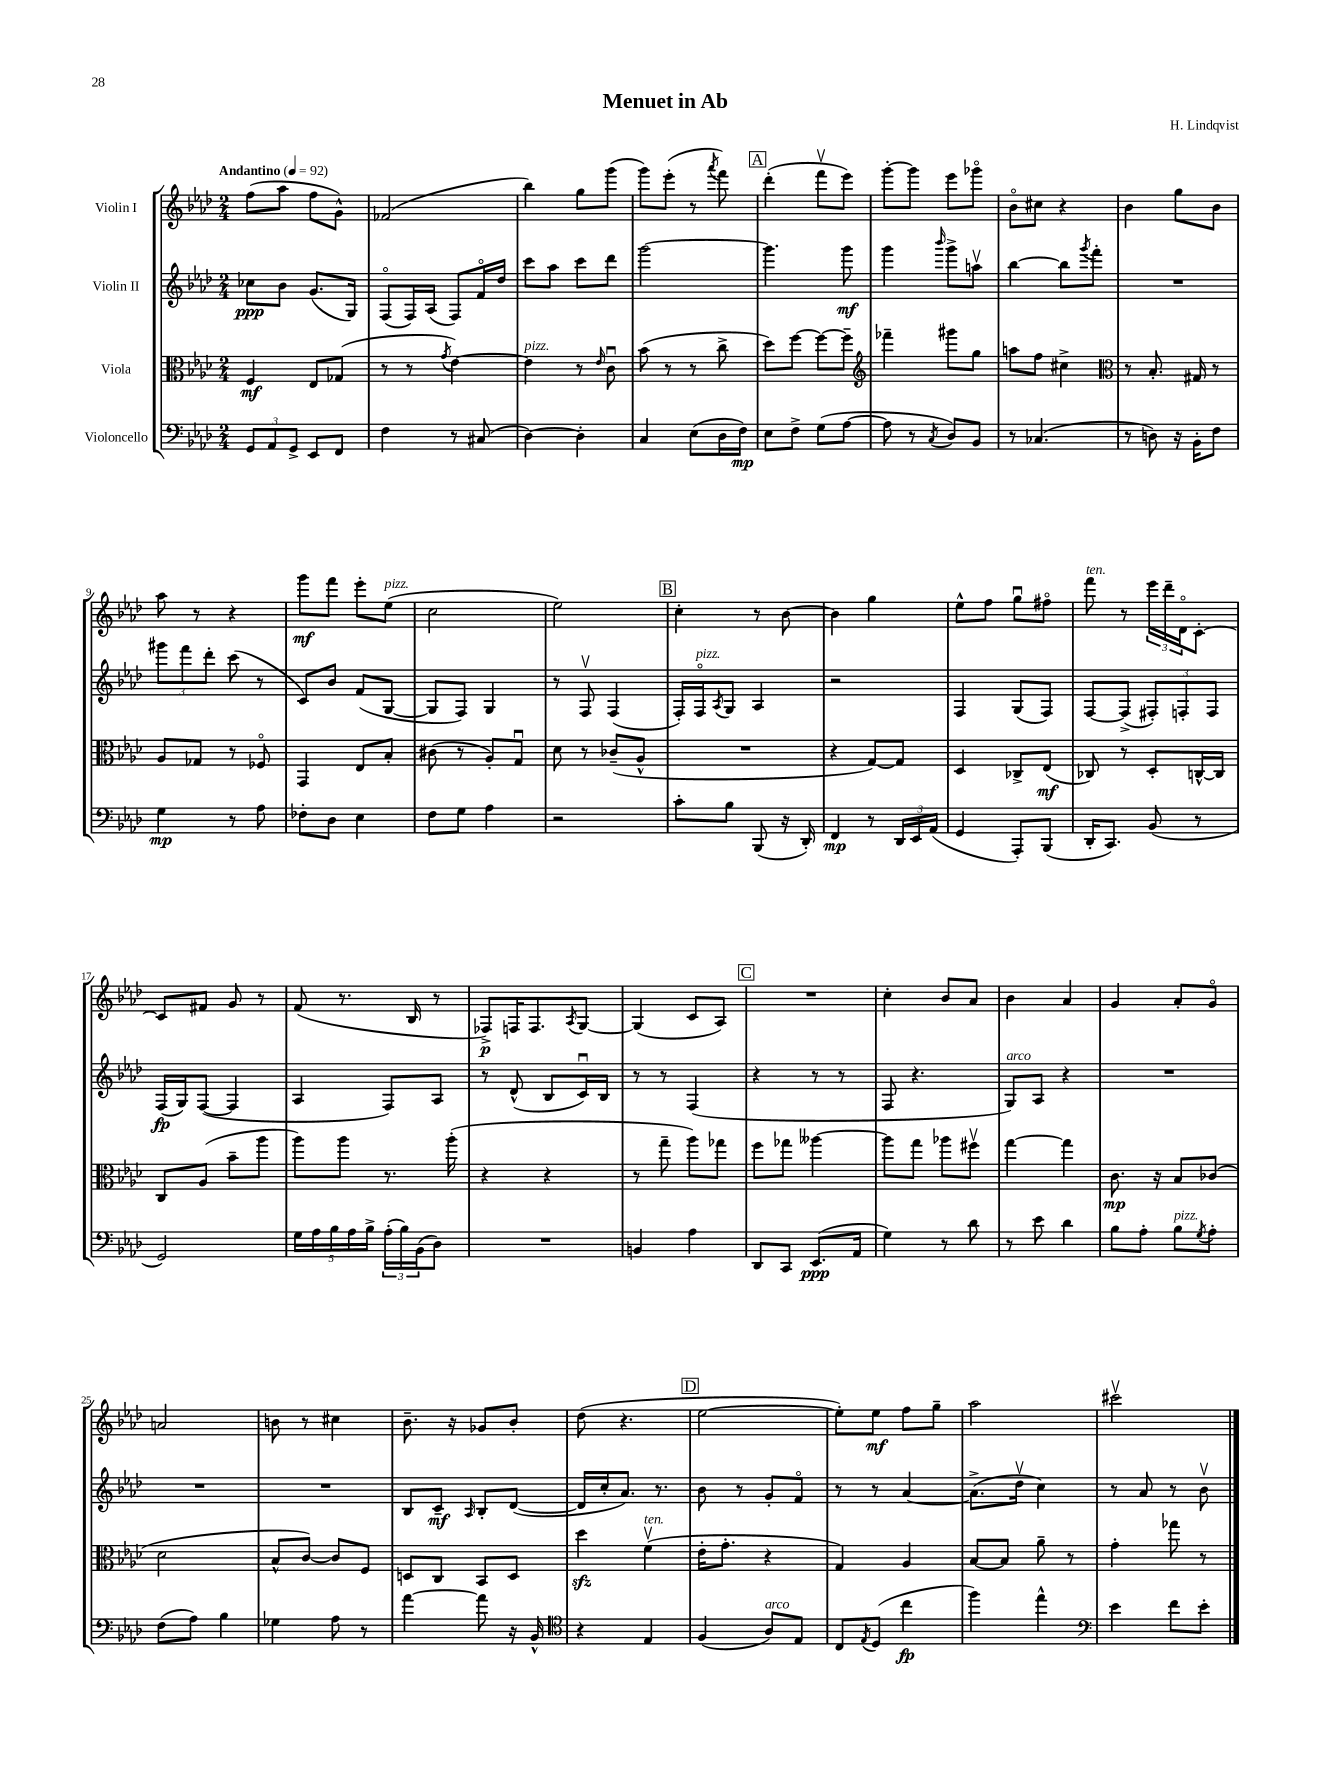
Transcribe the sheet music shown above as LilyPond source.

\header { title = "Menuet in Ab" composer = "H. Lindqvist" }
<<
\new StaffGroup <<
\new Staff = "s0" \with { instrumentName = "Violin I" } {
    \clef treble \key aes \major \numericTimeSignature \time 2/4 \tempo "Andantino" 4 = 92
    f''8( aes''8 f''8 g'8-^) |
    fes'2( |
    bes''4) g''8 g'''8( |
    g'''8) ees'''8-.( r8 \acciaccatura { aes'''8 } f'''8) |
    \mark \markup { \box "A" } des'''4-.( f'''8\upbow ees'''8) |
    g'''8~-. g'''8 ees'''8 ges'''8\flageolet |
    bes'8\flageolet cis''8 r4 |
    bes'4 g''8 bes'8 |
    aes''8 r8 r4 |
    g'''8\mf f'''8 ees'''8-. ees''8^\markup { \italic "pizz." }( |
    c''2 |
    ees''2) |
    \mark \markup { \box "B" } c''4-. r8 bes'8~ |
    bes'4 g''4 |
    ees''8-^ f''8 g''8\downbow fis''8\flageolet |
    f'''8^\markup { \italic "ten." } r8 \tuplet 3/2 { ees'''16 des'''16-- des'16\flageolet } c'8~-. |
    c'8 fis'8 g'8 r8 |
    f'8( r8. bes16 r8 |
    fes8->\p) f16 f8. \acciaccatura { aes8 } g8~ |
    g4( c'8 aes8) |
    \mark \markup { \box "C" } R2 |
    c''4-. bes'8 aes'8 |
    bes'4 aes'4 |
    g'4 aes'8-. g'8\flageolet |
    a'2 |
    b'8 r8 cis''4 |
    bes'8.-- r16 ges'8 bes'8-. |
    des''8( r4. |
    \mark \markup { \box "D" } ees''2~ |
    ees''8-.) ees''8\mf f''8 g''8-- |
    aes''2 |
    cis'''2\upbow \bar "|." |
}
\new Staff = "s1" \with { instrumentName = "Violin II" } {
    \clef treble \key aes \major \numericTimeSignature \time 2/4
    ces''8\ppp bes'8 g'8.( g16) |
    f8\flageolet( f16) aes16( f8) f'16\flageolet des''16 |
    c'''8 aes''8 c'''8 des'''8 |
    g'''2~ |
    \mark \markup { \box "A" } g'''4. g'''8\mf |
    g'''4 \grace { bes'''16 } g'''8-> a''8\upbow |
    bes''4~ bes''8 \acciaccatura { g'''8 } f'''8-. |
    R2 |
    \tuplet 3/2 { gis'''8 f'''8 des'''8-. } c'''8( r8 |
    c'8) bes'8 f'8( g8~ |
    g8 f8) g4 |
    r8 f8\upbow f4( |
    \mark \markup { \box "B" } f16-.) f16\flageolet^\markup { \italic "pizz." } \acciaccatura { aes8 } g8 aes4 |
    r2 |
    f4 g8( f8) |
    f8~ f8->( \tuplet 3/2 { fis8-.) f8-. f8 } |
    f16\fp( g16) f8~( f4 |
    aes4 f8) aes8 |
    r8 des'8-^( bes8 c'16\downbow) bes16 |
    r8 r8 f4( |
    \mark \markup { \box "C" } r4 r8 r8 |
    f8 r4. |
    g8^\markup { \italic "arco" }) aes8 r4 |
    R2 |
    R2 |
    R2 |
    bes8 c'8--\mf \grace { aes16 } bes8-. des'8~( |
    des'16 c''16-. aes'8.) r8. |
    \mark \markup { \box "D" } bes'8 r8 g'8-. f'8\flageolet |
    r8 r8 aes'4~ |
    aes'8.->( des''16\upbow c''4) |
    r8 aes'8 r8 bes'8\upbow \bar "|." |
}
\new Staff = "s2" \with { instrumentName = "Viola" } {
    \clef alto \key aes \major \numericTimeSignature \time 2/4
    f4\mf ees8 ges8( |
    r8 r8 \acciaccatura { g'8 } ees'4~) |
    ees'4^\markup { \italic "pizz." } r8 \grace { ees'16 } c'8\downbow |
    bes'8( r8 r8 c''8-> |
    \mark \markup { \box "A" } des''8) f''8~ f''8~ f''8-- |
    \clef treble fes'''4-- gis'''8 g''8 |
    a''8 f''8 cis''4-> |
    \clef alto r8 bes8.-. gis16 r8 |
    aes8 ges8 r8 fes8\flageolet |
    g,4 ees8 bes8-. |
    cis'8( r8 aes8-.) g8\downbow |
    des'8 r8 ces'8--( aes8-^ |
    \mark \markup { \box "B" } R2 |
    r4 g8~) g8 |
    des4 ces8-> ees8\mf( |
    ces8) r8 des8-. c16~-^ c16 |
    c8 aes8( bes'8-- aes''8 |
    aes''8) aes''8 r8. aes''16-.( |
    r4 r4 |
    r8 g''8-- aes''8) ges''8 |
    \mark \markup { \box "C" } f''8 ges''8 aeses''4~ |
    aeses''8 g''8 aes''8 fis''8\upbow |
    g''4~ g''4 |
    c'8.\mp r16 bes8 ces'8( |
    des'2 |
    bes8-^ c'8~) c'8 f8 |
    d8 c8 bes,8 d8 |
    des''4\sfz f'4\upbow^\markup { \italic "ten." }( |
    \mark \markup { \box "D" } ees'16-. g'8.-. r4 |
    g4) aes4 |
    bes8~ bes8 aes'8-- r8 |
    g'4-. ges''8 r8 \bar "|." |
}
\new Staff = "s3" \with { instrumentName = "Violoncello" } {
    \clef bass \key aes \major \numericTimeSignature \time 2/4
    \tuplet 3/2 { g,8 aes,8 g,8-> } ees,8 f,8 |
    f4 r8 cis8( |
    des4~) des4-. |
    c4 ees8( des16 f16\mp) |
    \mark \markup { \box "A" } ees8 f8-> g8( aes8~ |
    aes8 r8 \acciaccatura { c8 } des8) bes,8 |
    r8 ces4.( |
    r8 d8) r16 bes,16-. f8 |
    g4\mp r8 aes8 |
    fes8-. des8 ees4 |
    f8 g8 aes4 |
    r2 |
    \mark \markup { \box "B" } c'8-. bes8 bes,,8( r16 des,16-.) |
    f,4\mp r8 \tuplet 3/2 { des,16 ees,16 aes,16( } |
    g,4 aes,,8-.) bes,,8( |
    des,16-. c,8.) bes,8( r8 |
    g,2) |
    \tuplet 5/4 { g16 aes16 bes16 aes16 bes16-> } \tuplet 3/2 { aes16-.( bes16) bes,16( } des8) |
    R2 |
    b,4 aes4 |
    \mark \markup { \box "C" } des,8 c,8 ees,8.\ppp( aes,16 |
    g4) r8 des'8 |
    r8 ees'8 des'4 |
    bes8 aes8-. bes8^\markup { \italic "pizz." } \acciaccatura { g8 } aes8-. |
    f8( aes8) bes4 |
    ges4 aes8 r8 |
    aes'4~ aes'8 r16 bes,16-^ |
    \clef tenor r4 ees4 |
    \mark \markup { \box "D" } f4( aes8^\markup { \italic "arco" }) ees8 |
    c8 \acciaccatura { ees8 } des8( c''4\fp |
    f''4) ees''4-^ |
    \clef bass ees'4 f'8 ees'8-. \bar "|." |
}
>>
>>
